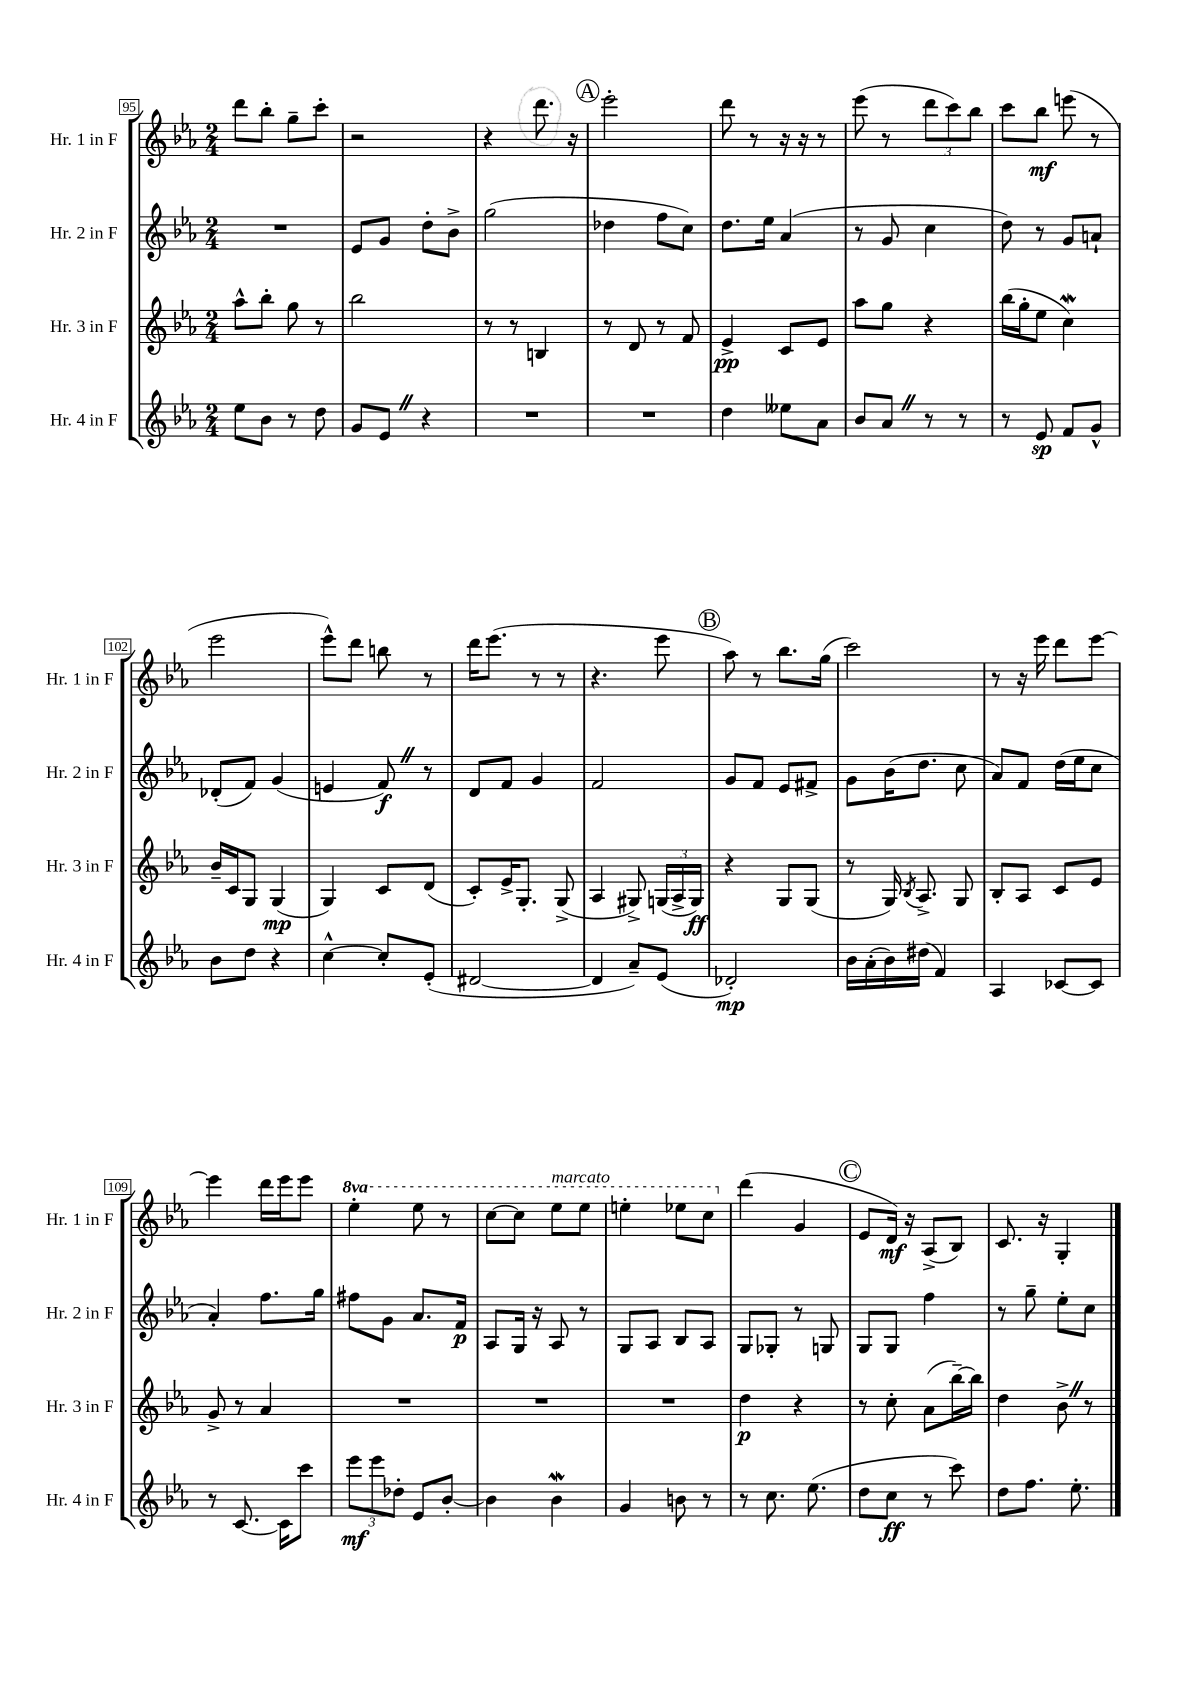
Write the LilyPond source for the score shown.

<<
\new StaffGroup <<
\new Staff = "s0" \with { instrumentName = "Hr. 1 in F" shortInstrumentName = "Hr. 1 in F" } {
    \clef treble \key ees \major \numericTimeSignature \time 2/4 \set Staff.ottavationMarkups = #ottavation-simple-ordinals
    \autoBeamOff d'''8[ bes''8]-. g''8[-- c'''8]-. |
    r2 |
    r4 d'''8. r16 |
    \mark \markup { \circle "A" } ees'''2-. |
    d'''8 r8 r16 r16 r8 |
    ees'''8( r8 \tuplet 3/2 { d'''8[ c'''8) bes''8] } |
    c'''8[ bes''8]\mf e'''8( r8 |
    ees'''2 |
    ees'''8[-^) d'''8] b''8 r8 |
    d'''16[ ees'''8.]( r8 r8 |
    r4. ees'''8 |
    \mark \markup { \circle "B" } aes''8) r8 bes''8.[ g''16]( |
    c'''2) |
    r8 r16 ees'''16 d'''8[ ees'''8]~ |
    ees'''4 d'''16[ ees'''16 ees'''8] |
    \ottava #1 ees'''4-. ees'''8 r8 |
    c'''8[~ c'''8] ees'''8[^\markup { \italic "marcato" } ees'''8] |
    e'''4-. ees'''8[ c'''8] \ottava #0 |
    d'''4( g'4 |
    \mark \markup { \circle "C" } ees'8[ d'16]\mf) r16 aes8[->( bes8]) |
    c'8. r16 g4-. \bar "|." |
}
\new Staff = "s1" \with { instrumentName = "Hr. 2 in F" shortInstrumentName = "Hr. 2 in F" } {
    \clef treble \key ees \major \numericTimeSignature \time 2/4
    \autoBeamOff R2 |
    ees'8[ g'8] d''8[-. bes'8]-> |
    g''2( |
    \mark \markup { \circle "A" } des''4 f''8[ c''8]) |
    d''8.[ ees''16] aes'4( |
    r8 g'8 c''4 |
    d''8) r8 g'8[ a'8]-! |
    des'8[-.( f'8]) g'4( |
    e'4 f'8\f) \once \override BreathingSign.text = \markup { \musicglyph "scripts.caesura.straight" } \breathe r8 |
    d'8[ f'8] g'4 |
    f'2 |
    \mark \markup { \circle "B" } g'8[ f'8] ees'8[ fis'8]-> |
    g'8[ bes'16( d''8.] c''8 |
    aes'8[) f'8] d''16[( ees''16 c''8] |
    aes'4-.) f''8.[ g''16] |
    fis''8[ g'8] aes'8.[ f'16]\p |
    aes8[ g16] r16 aes8 r8 |
    g8[ aes8] bes8[ aes8] |
    g8[ ges8]-. r8 g8 |
    \mark \markup { \circle "C" } g8[ g8] f''4 |
    r8 g''8-- ees''8[-. c''8] \bar "|." |
}
\new Staff = "s2" \with { instrumentName = "Hr. 3 in F" shortInstrumentName = "Hr. 3 in F" } {
    \clef treble \key ees \major \numericTimeSignature \time 2/4
    \autoBeamOff aes''8[-^ bes''8]-. g''8 r8 |
    bes''2 |
    r8 r8 b4 |
    \mark \markup { \circle "A" } r8 d'8 r8 f'8 |
    ees'4->\pp c'8[ ees'8] |
    aes''8[ g''8] r4 |
    bes''16[( g''16-. ees''8] c''4\mordent) |
    bes'16[-- c'16 g8] g4\mp( |
    g4) c'8[ d'8]( |
    c'8[-.) ees'16-> g8.]-. g8->( |
    aes4 gis8->) \tuplet 3/2 { g16[( aes16-> g16]\ff) } |
    \mark \markup { \circle "B" } r4 g8[ g8]( |
    r8 g16) \acciaccatura { bes8 } aes8.-> g8 |
    bes8[-. aes8] c'8[ ees'8] |
    g'8-> r8 aes'4 |
    R2 |
    R2 |
    R2 |
    d''4\p r4 |
    \mark \markup { \circle "C" } r8 c''8-. aes'8[( bes''16~--) bes''16] |
    d''4 bes'8-> \once \override BreathingSign.text = \markup { \musicglyph "scripts.caesura.straight" } \breathe r8 \bar "|." |
}
\new Staff = "s3" \with { instrumentName = "Hr. 4 in F" shortInstrumentName = "Hr. 4 in F" } {
    \clef treble \key ees \major \numericTimeSignature \time 2/4
    \autoBeamOff ees''8[ bes'8] r8 d''8 |
    g'8[ ees'8] \once \override BreathingSign.text = \markup { \musicglyph "scripts.caesura.straight" } \breathe r4 |
    R2 |
    \mark \markup { \circle "A" } R2 |
    d''4 eeses''8[ aes'8] |
    bes'8[ aes'8] \once \override BreathingSign.text = \markup { \musicglyph "scripts.caesura.straight" } \breathe r8 r8 |
    r8 ees'8\sp f'8[ g'8]-^ |
    bes'8[ d''8] r4 |
    c''4~-^ c''8[-. ees'8]-.( |
    dis'2~ |
    dis'4 aes'8[--) ees'8]( |
    \mark \markup { \circle "B" } des'2-.\mp) |
    bes'16[ aes'16-.( bes'16) dis''16]( f'4) |
    aes4 ces'8[~ ces'8] |
    r8 c'8.~ c'16[ c'''8] |
    \tuplet 3/2 { ees'''8[\mf ees'''8 des''8]-. } ees'8[ bes'8]~-. |
    bes'4 bes'4\mordent |
    g'4 b'8 r8 |
    r8 c''8. ees''8.( |
    \mark \markup { \circle "C" } d''8[ c''8]\ff r8 c'''8) |
    d''8[ f''8.] ees''8.-. \bar "|." |
}
>>
>>
\layout { \context { \Score currentBarNumber = #95 \override BarNumber.stencil = #(make-stencil-boxer 0.1 0.3 ly:text-interface::print) } }
